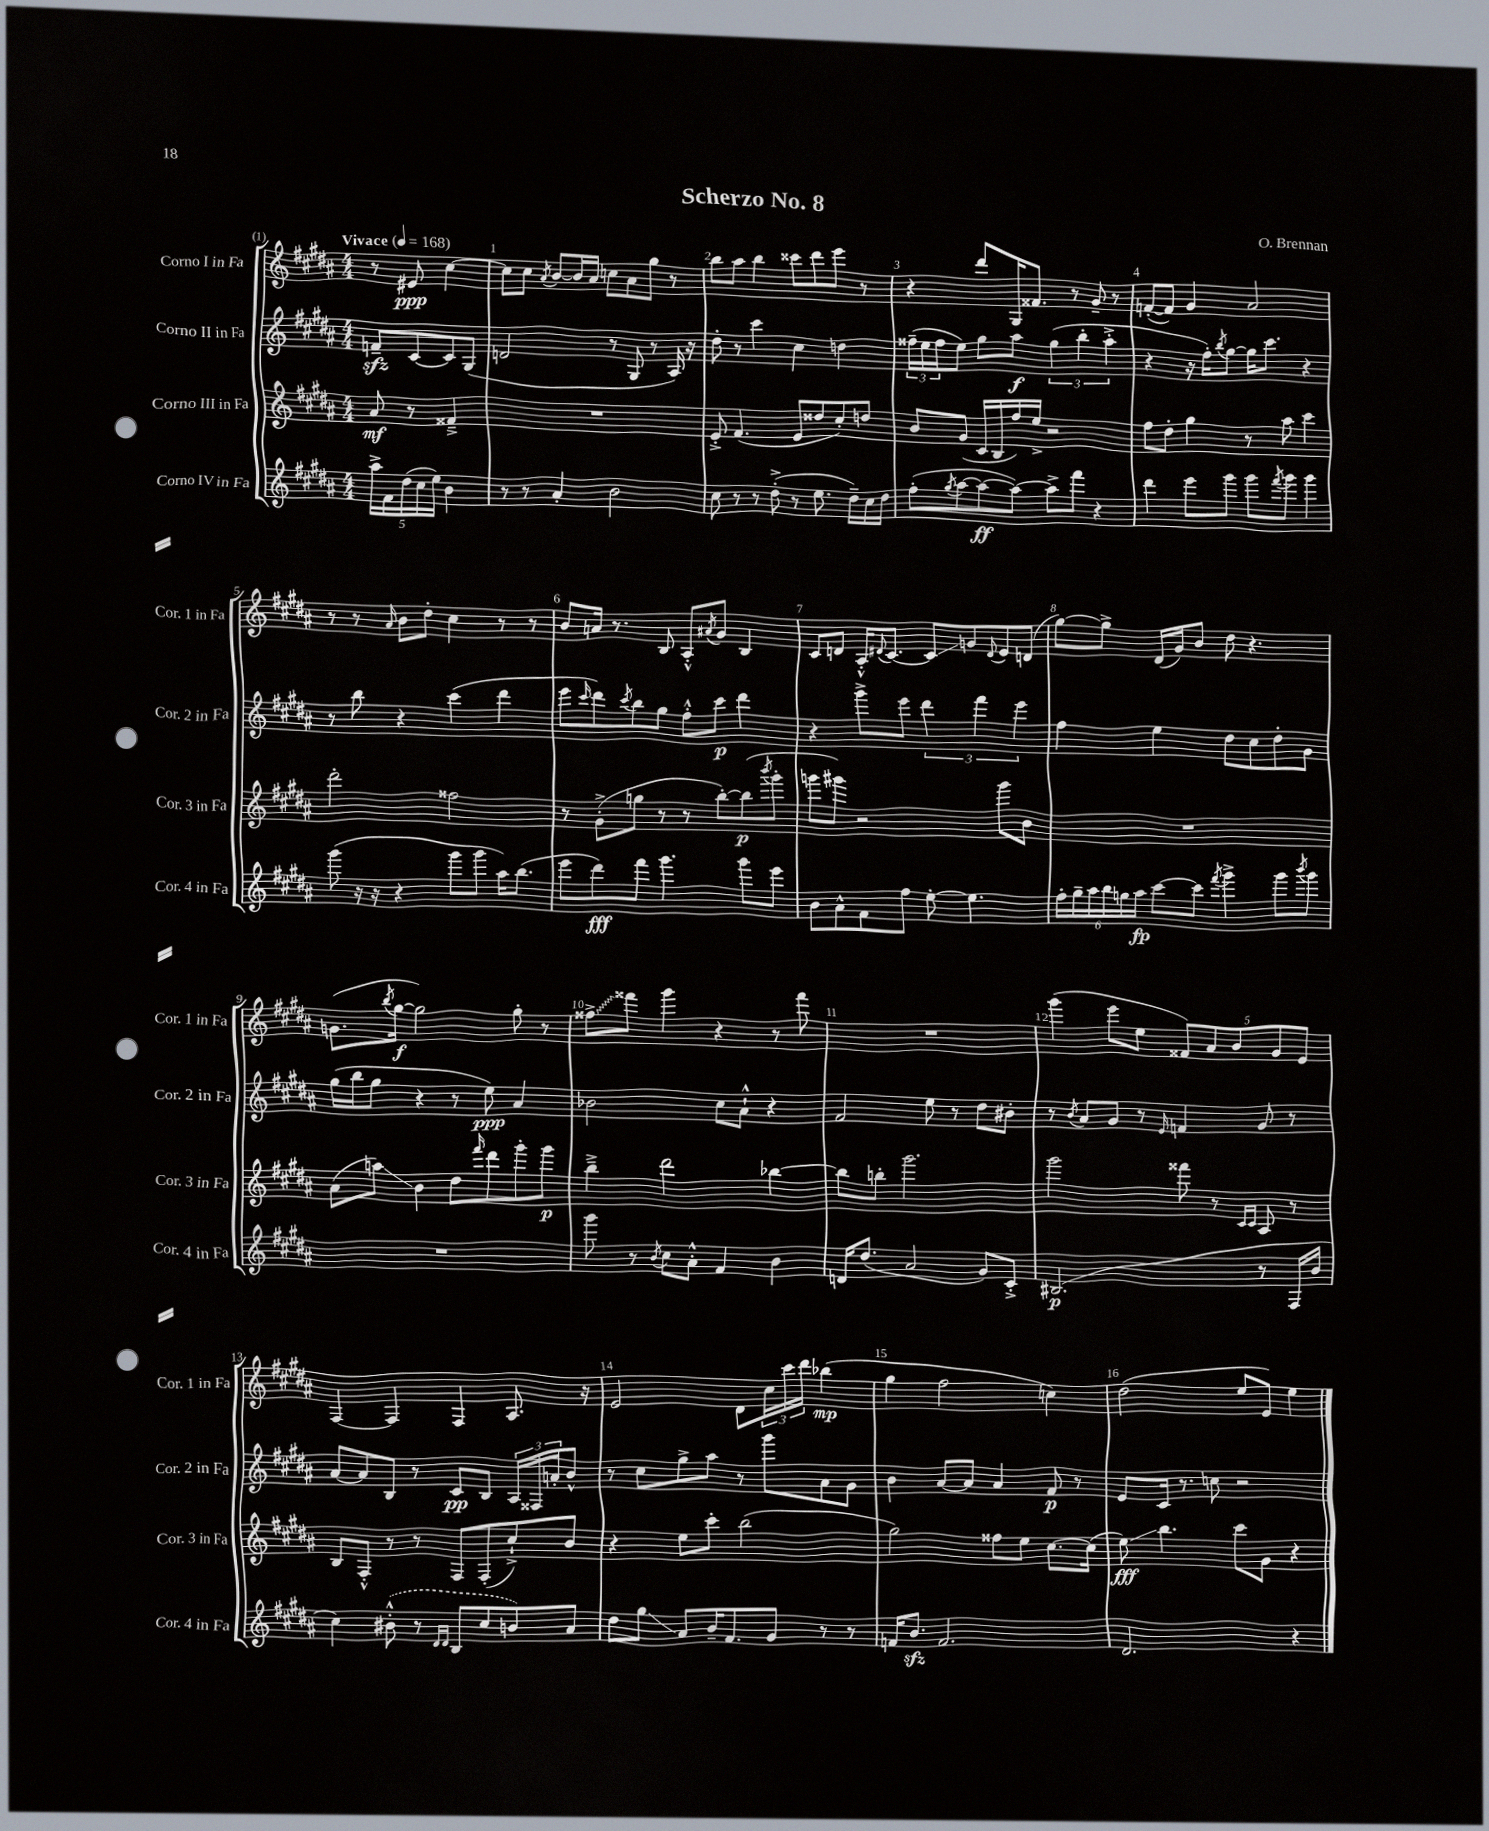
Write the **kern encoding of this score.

**kern	**kern	**kern	**kern
*staff4	*staff3	*staff2	*staff1
*clefG2	*clefG2	*clefG2	*clefG2
*k[f#c#g#d#a#]	*k[f#c#g#d#a#]	*k[f#c#g#d#a#]	*k[f#c#g#d#a#]
*M4/4	*M4/4	*M4/4	*M4/4
*MM168	*MM168	*MM168	*MM168
20aa#^	8a#	8f~	8r
20f#	.	.	.
(20dd#	.	.	.
.	8r	[8c#	8e#
20cc#	.	.	.
20ee)	.	.	.
4b	4f##~^	8c#]	[4cc#
.	.	(8G#	.
=	=	=	=
8r	1r	2d	8cc#]
8r	.	.	8cc#
.	.	.	8qa#
4a#'	.	.	[8b
.	.	.	16b]
.	.	.	16a#
2b	.	8r	8cc
.	.	8G#	8a#
.	.	8r	8gg#
.	.	16A#)	8r
.	.	16r	.
=	=	=	=
8cc#	8e'^	8dd#'	8bb
8r	(4.f#	8r	8aa#
8r	.	4ccc#	4bb
(8dd#'^	.	.	.
8r	8e	4cc#	8ccc##
8.ee	8dd##	.	8ddd#
.	8cc#')	4dd	8eee
16dd#~)	.	.	.
16cc#	8dd	.	8r
16dd#	.	.	.
=	=	=	=
(8ff#'	8b	(24ff##~	4r
.	.	24ee	.
.	.	24ff##	.
8qgg#	.	.	.
[8aa#	(8g#	8ee)	.
8aa#_	16c#	8gg#	8ddd#
.	16B	.	.
8aa#_)	16ff#)	8aa#	16G#
.	16ee^	.	8.f##
8aa#^]	2r	(6gg#	.
8fff#	.	.	8r
.	.	6bb'	.
4r	.	.	8g#~
.	.	6aa#'^	.
.	.	.	8r
=	=	=	=
4ddd#	8ff#	4r	([8f'
.	8dd#'	.	8f])
8eee	4gg#	16r	4g#
.	.	16ff#')	.
.	.	8qbb	.
8ggg#	.	[8gg#	.
8ggg#	8r	16gg#]	2a#
.	.	8.ccc#	.
8qfff#	.	.	.
8ggg#	8aa#	.	.
4ggg#	4ccc#	4r	.
=	=	=	=
(8ggg#	2ddd#'	8r	8r
16r	.	8bb	8r
16r	.	.	.
.	.	.	16qqa#
4r	.	4r	8b
.	.	.	8dd#'
8ggg#	2ff##	(4ccc#	4cc#
8ggg#	.	.	.
16aa#)	.	4ddd#	8r
(8.bb	.	.	.
.	.	.	8r
=	=	=	=
8eee	8r	8eee	8b
.	.	16qqccc#	.
8ddd#)	(8g#'^	8ddd#)	16a
.	.	.	8.r
.	.	8qccc#	.
8fff#	8gg	8bb	.
4.ggg#	8r	8gg#	8B
.	8r	8ff#'^^	8A#'^^
.	.	.	8qa#
.	[8bb')	8ccc#	8g#
8ggg#	(8bb]	4ddd#	4B
.	8qbbb	.	.
8eee	8ggg#'	.	.
=	=	=	=
8b	8ggg	4r	8c#
8a#^^	8ggg#)	.	8d
8f#	2r	8ggg#^	16A#'^^
.	.	.	8qqd#
.	.	.	[8.c#
8ff#	.	8eee	.
[8ee'	.	6ddd#	8c#]
4.ee]	.	.	8g
.	.	6fff#	.
.	.	.	8qqd#
.	8ggg#	.	8e
.	.	6eee	.
.	8b	.	(8d
=	=	=	=
24ff#'	1r	4ff#	[8gg#)
24gg#~	.	.	.
24aa#	.	.	.
24bb	.	.	8gg#^]
24gg	.	.	.
24aa#	.	.	.
[8ccc#	.	4ee	(16d#
.	.	.	16g#)
8ccc#]	.	.	8b
8qfff#	.	.	.
4ggg#^	.	8dd#	8dd#
.	.	8cc#	4.r
8ggg#	.	8dd#'	.
8qbbb	.	.	.
8ggg#	.	8g#	.
=	=	=	=
1r	(8a#	(16gg#	(8.g
.	.	16bb	.
.	8aa)	8gg#	.
.	.	.	8qbb
.	.	.	[16gg#
.	4b	4r	2gg#])
.	8dd#	8r	.
.	16qqfff#	.	.
.	8ddd#	8ee)	.
.	8ggg#'	4a#	8gg#'
.	8ggg#	.	8r
=	=	=	=
8ggg#	4bb~^	2b-	8ff##^
8r	.	.	8fff##
8qb	.	.	.
8cc#	2ddd#	.	4ggg#
8a#'^^	.	.	.
4f#	.	8cc#	4r
.	.	8a#`^^	.
4b	[4bb-	4r	8r
.	.	.	8fff##
=	=	=	=
16d	8bb-]	2f#	1r
(8.dd#	.	.	.
.	8bb'	.	.
2a#	2.ggg#	.	.
.	.	8ee	.
.	.	8r	.
8g#)	.	8dd#	.
8c#'^	.	8b#'	.
=	=	=	=
(2.B#	2ggg#	8r	(4ggg#
.	.	8qb	.
.	.	8a#	.
.	.	8g#	8eee
.	.	8r	8ee
.	.	16qqe	.
.	8fff##	4f	10f##)
.	.	.	10a#
.	8r	.	.
.	.	.	10b
.	16qqc#	.	.
.	16qqc#	.	.
8r	8A#	8g#	.
.	.	.	10g#
16F#	8r	8r	.
.	.	.	10e
16b	.	.	.
=	=	=	=
4cc#)	8B	[8a#	[4F#
.	8F#'^^	8a#]	.
(8b#'^^	8r	8B	4F#]
8r	8r	8r	.
16qqd#	.	.	.
16qqd#	.	.	.
8B	8F#	8c#	4F#
8cc#	(8F#'	8B	.
8b)	8cc#`^)	24A#	8.A#
.	.	24F##	.
.	.	24a'	.
8a#	8b	8b^^	.
.	.	.	16r
=	=	=	=
8dd#	4r	8r	2e
8gg#	.	8cc#	.
8a#	8ee	8gg#^	.
16b~	8ccc#'	8aa#	.
8.f#	.	.	.
.	(2bb	8r	8d#
8g#	.	8ggg#	24cc#
.	.	.	24ccc#
.	.	.	24ddd#
8r	.	8a#	(4bb-
8r	.	8g#	.
=	=	=	=
16f	2gg#)	4b	4gg#
8.b	.	.	.
2.f	.	[8a#	2ff#
.	.	8a#]	.
.	8ff##	4a#	.
.	8ee	.	.
.	[8.cc#	8f#	4cc)
.	.	8r	.
.	(16cc#]	.	.
=	=	=	=
2.d#	8ee)	8e	(2dd#
.	4.bb	16c#	.
.	.	8.r	.
.	.	8cc	.
.	8ccc#	2r	8ee
.	8g#	.	8e)
4r	4r	.	4ee
==	==	==	==
*-	*-	*-	*-
